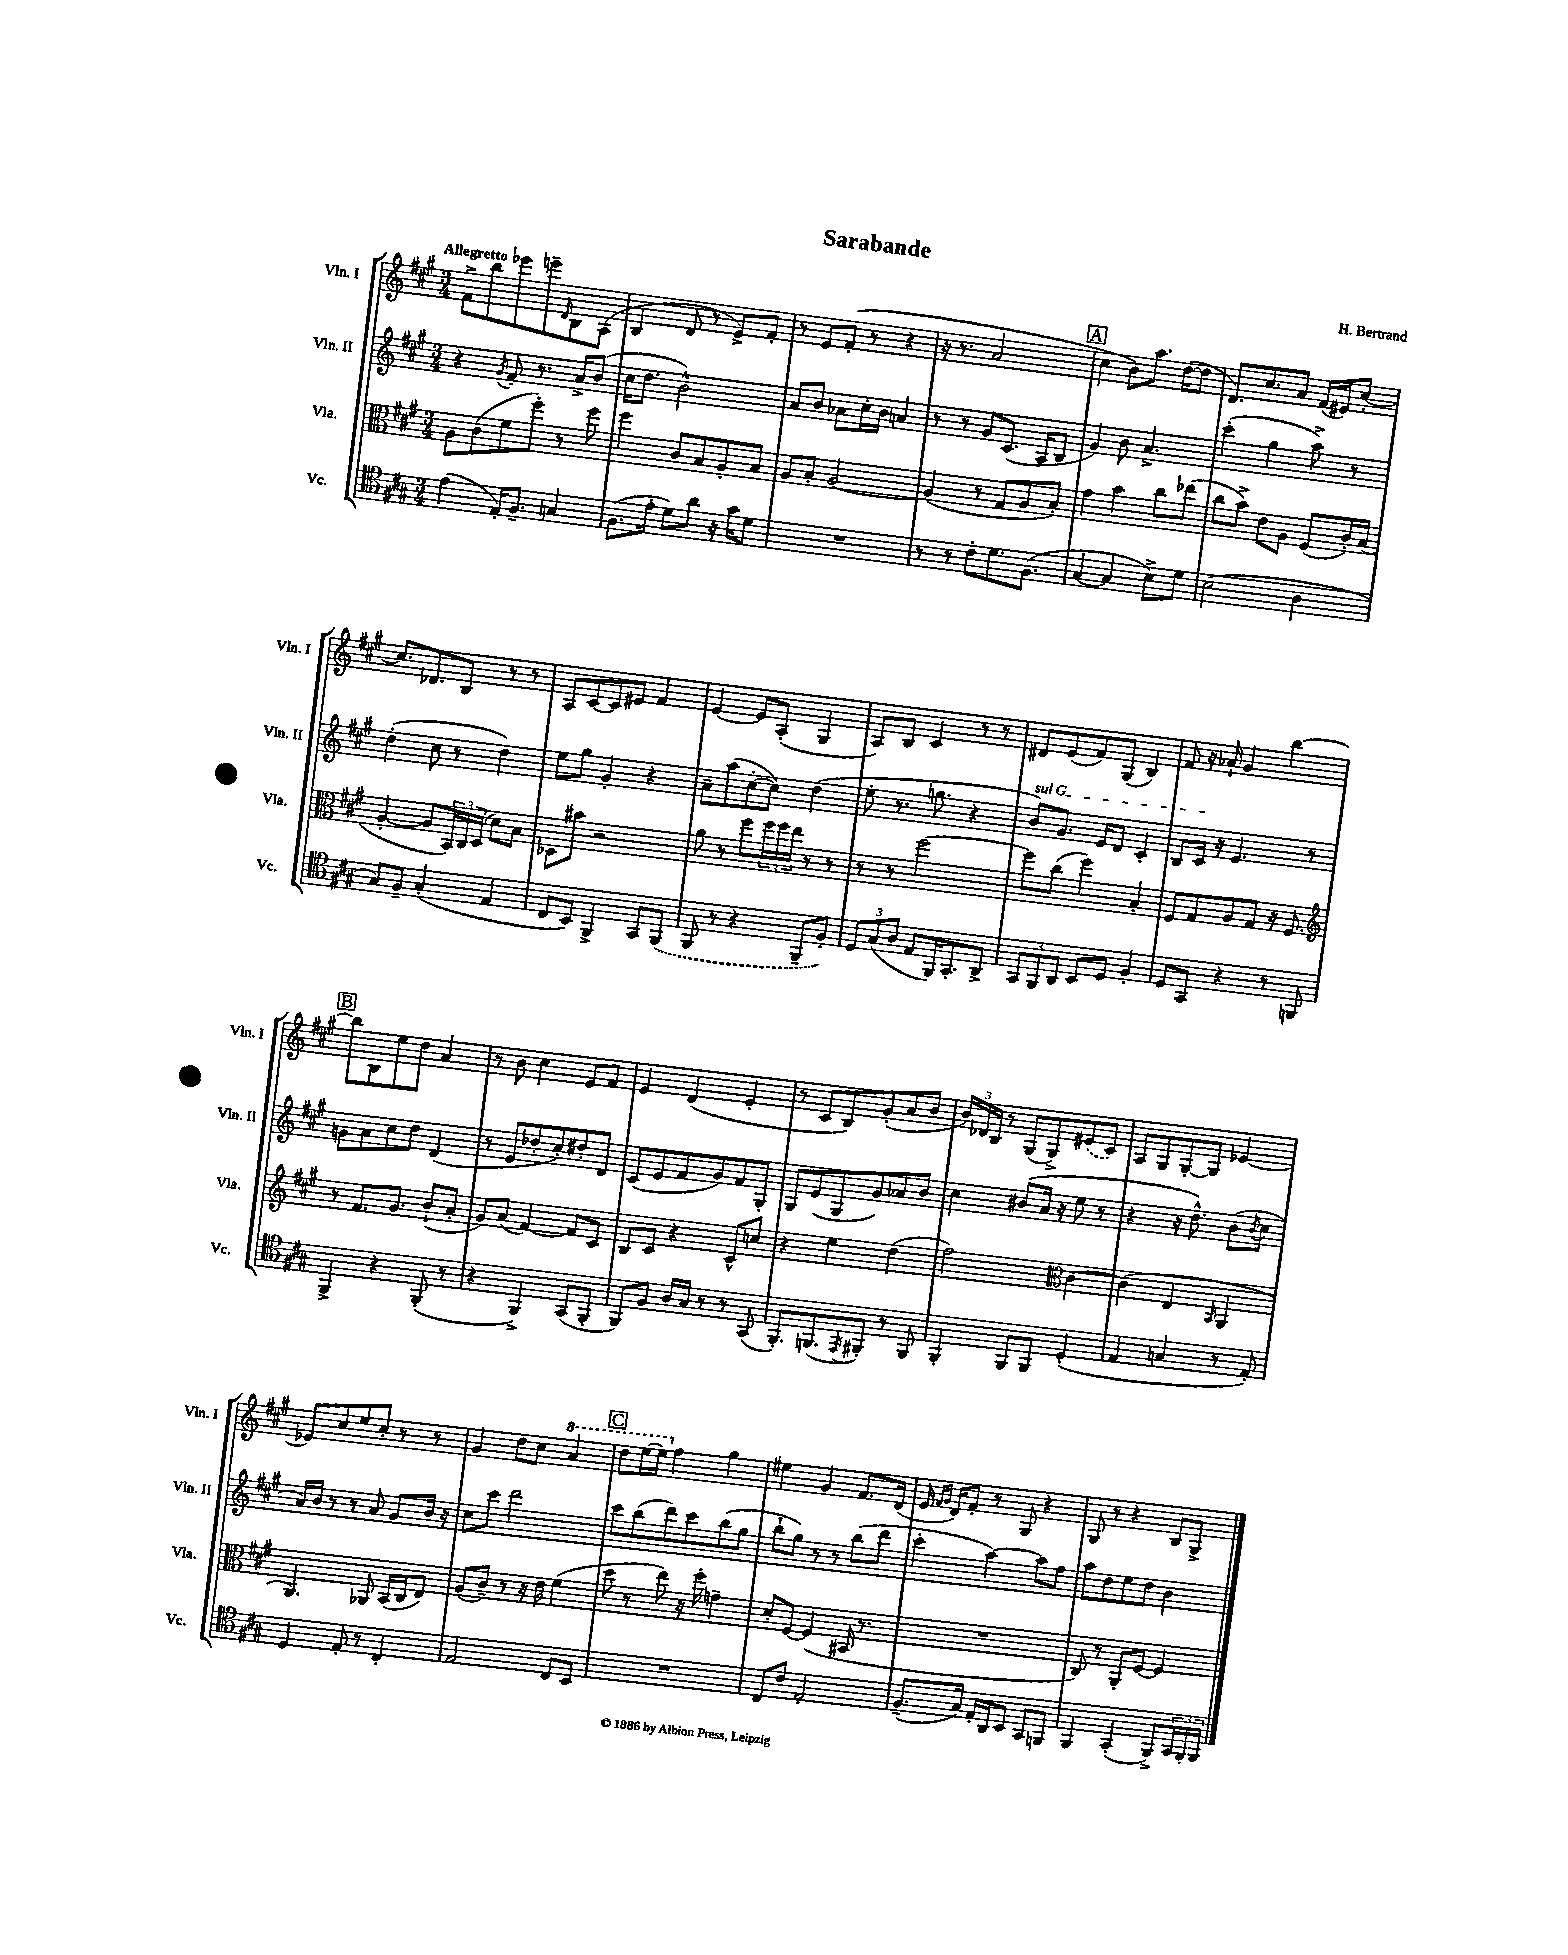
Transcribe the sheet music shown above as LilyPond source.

\header { title = "Sarabande" composer = "H. Bertrand" }
<<
\new StaffGroup <<
\new Staff = "s0" \with { instrumentName = "Vln. I" shortInstrumentName = "Vln. I" } {
    \clef treble \key a \major \numericTimeSignature \time 3/4 \tempo "Allegretto"
    fis'8-> b''8 ees'''8 e'''8-- \grace { d'16 } b8 a8( |
    b4 d'8 r8 e'8->) fis'8-. |
    r8 e'8 fis'8-.( r8 r4 |
    r16 r8. a'2 |
    \mark \markup { \box "A" } cis''4 b'8) a''8. d''16~( d''8 |
    d'8.) cis''8. a'8 fis'16( eis'16) cis''8~-. |
    cis''8. des'8. b8 r8 r8 |
    a8 cis'8~ cis'8 eis'8 fis'4 |
    e'4~ e'8 a8-.( gis4 |
    a8) b8 cis'4 r8 r8 |
    dis'8 e'8( fis'8) gis8( b4) |
    fis'8 r16 aes'16-! gis'4 b''4~ |
    \mark \markup { \box "B" } b''8 b8 e''8 d''8 a'4 |
    r8 b'8 cis''4 e'8 fis'8 |
    e'4 d'4( e'4-. |
    r8 cis'8 b8) gis'8-.( a'8 b'8 |
    \tuplet 3/2 { b'16) des'16 b16 } r8 gis8( gis8->) \once \slurDashed eis'8( cis'8) |
    a8 gis8 gis8~-. gis8 ees'4~ |
    ees'8 cis''8 e''8 cis''8-. r8 r8 |
    gis'4 d''8 cis''8 \ottava #1 a''4 |
    \mark \markup { \box "C" } d'''8 e'''16~ e'''16 \ottava #0 fis''4 gis''4 |
    eis''4 gis'4 fis'8. d'16( |
    e'16 \grace { fis'16 gis'16 } d'16) fis'8-. r8 gis8 r4 |
    gis8 r8 r4 b8 gis8-> \bar "|." |
}
\new Staff = "s1" \with { instrumentName = "Vln. II" shortInstrumentName = "Vln. II" } {
    \clef treble \key a \major \numericTimeSignature \time 3/4
    r4 \acciaccatura { gis'8 } fis'8-. r8. a'16-> b'8( |
    cis''16 d''8. b'2-^) |
    a'8 b'8 aes'8 cis''16-. b'16 a'4 |
    r8 r8 gis'8 cis'8.( a16 b8 |
    \mark \markup { \box "A" } gis'4) b'8 a'4.-> |
    cis'''4-.( gis''4 a''8->) r8 |
    d''4-.( cis''8 r8 d''4) |
    e''8 gis''8 gis'4-. r4 |
    a'8-- a''8( cis''8~-. cis''8) d''4( |
    e''8-. r8. g''8. r4 |
    \once \override TextSpanner.bound-details.left.text = \markup { \italic "sul G" } b'8\startTextSpan) gis'8. e'16 d'8 cis'4-. |
    b8 cis'16\stopTextSpan r16 e'4. r8 |
    \mark \markup { \box "B" } g'8 a'8 cis''8 d''8 d'4( |
    r8 e'8 des''8-. cis''8-.) dis''8-. d'8 |
    cis'8( e'8 fis'8 gis'8) fis'8 gis8-. |
    gis8 e'8( gis8 gis'8) aes'8 b'8 |
    cis''4 bis'8( a'16 r16 e''8 r8 |
    r4 r16 d''8.-^) b'8( \acciaccatura { b'8 } cis''8 |
    a'16) b'16 r8 r8 a'8 gis'8 b'16 r16 |
    cis''8 cis'''8 d'''2 |
    \mark \markup { \box "C" } cis'''8 b''8( d'''8) cis'''8 b''8( gis''8 |
    b''8-! gis''8) r8 r8 b''8( d'''8 |
    cis'''4-. a''4~) a''8 fis''8 |
    a''8 d''8 e''8 d''8 b'4 \bar "|." |
}
\new Staff = "s2" \with { instrumentName = "Vla." shortInstrumentName = "Vla." } {
    \clef alto \key a \major \numericTimeSignature \time 3/4
    a8 cis'8( fis'8 fis''8-.) r8 fis''8 |
    fis''4 cis'8 b8 a8-. b8 |
    a8 b8-. a2~ |
    a4( r8 gis8 a8 b8-.) |
    \mark \markup { \box "A" } gis'4 b'4 cis''8 ees''8( |
    cis''8 b'8->) e'8 a8 fis8( cis'16-.) b16( |
    a4~-. a8 \tuplet 3/2 { b,16) cis16 d16( } d'8) b8 |
    des8 bis'8 r2 |
    a'8 r8 fis''8 \tuplet 3/2 { fis''16 fis''16 e''16 } r8 r8 |
    r8 r8 fis''2~ |
    fis''8 cis''8( fis''4) b4-. |
    fis8 gis8 a8 gis8 r16 fis8. |
    \mark \markup { \box "B" } \clef treble r8 fis'8. gis'8. b'8-!( a'8-. |
    gis'8) a'8( fis'4~) fis'8 cis'8 |
    b8 cis'8 r4 cis'8-^ c''8 |
    r4 e''4 d''4( |
    fis''2) \clef alto cis'4~ |
    cis'4( e4 \grace { b,16 } a,4 |
    a,4.) aes,8 b,16( cis16 e8) |
    a8( cis'8--) r8 r16 e'16 fis'4( |
    \mark \markup { \box "C" } d''8 r8 e''8) r16 fis''16-. g'4-- |
    d'8-. fis8~ fis4( bis,16 r8. |
    R2. |
    cis8) r8 a,8-. fis8~ fis4 \bar "|." |
}
\new Staff = "s3" \with { instrumentName = "Vc." shortInstrumentName = "Vc." } {
    \clef tenor \key a \major \numericTimeSignature \time 3/4
    e'4( e16-.) fis8.-- g4 |
    fis8.( e'16-. d'8) a'8 r16 gis'16 d'8 |
    R2. |
    r8 r8 cis'8-. d'8. fis8.( |
    \mark \markup { \box "A" } gis4~ gis4 b8->) d'8 |
    b2( a4 |
    gis8) fis8-- gis4-.( e4 |
    cis8 b,8) fis,4-> gis,8 \once \slurDashed fis,8( |
    fis,8 r8 r4 fis,8-- fis8-.) |
    \tuplet 3/2 { d8 gis8( a8 } e8 fis,16) gis,8.-. a,8-> |
    \tuplet 3/2 { gis,8 fis,8 a,8 } b,8 d8 fis4-. |
    d8 gis,8 r4 r8 f,8 |
    \mark \markup { \box "B" } fis,4-> r4 fis,8-.( r8 |
    r4 fis,4->) gis,8( fis,8-. |
    fis,8) fis8 a16 gis16 r8 r8 gis,8( |
    fis,8.-.) f,8.( \acciaccatura { e,8 } fis,8-.) r8 fis,8 |
    fis,4-. fis,8 fis,8 d4-.( |
    e4 g4 r8 e8-.) |
    d4 e8-. r8 cis4-. |
    e2 cis8 b,8 |
    \mark \markup { \box "C" } R2. |
    cis8 cis'8 e2-. |
    fis8.--( gis16) e16-. a,16 b,8 gis,8 f,8 |
    fis,4 gis,4-.( fis,8->) \tuplet 3/2 { gis,16 fis,16-. fis,16 } \bar "|." |
}
>>
>>
\layout { \context { \Score \remove "Bar_number_engraver" } }
